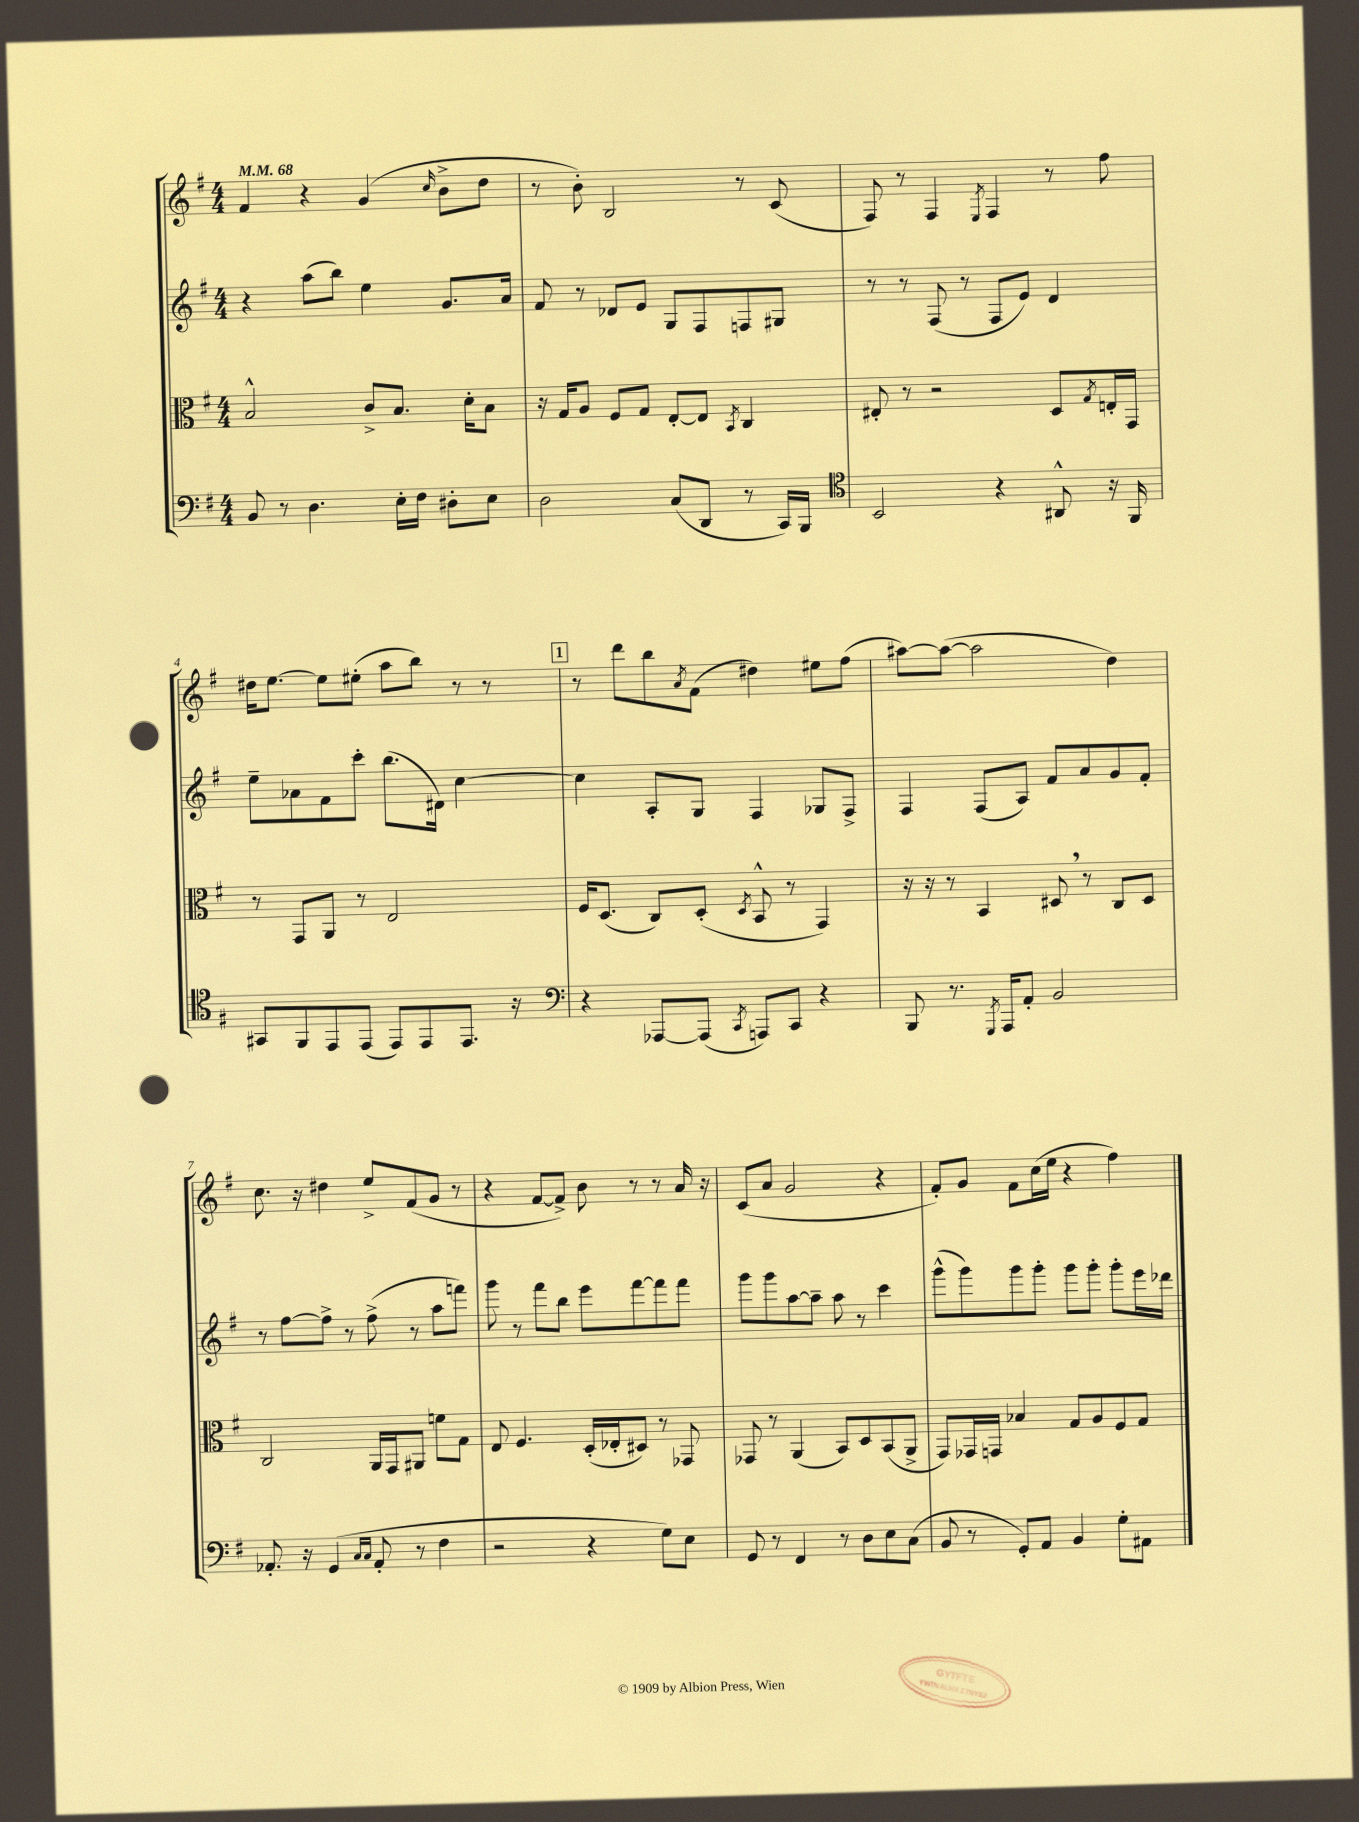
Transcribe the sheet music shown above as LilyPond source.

<<
\new StaffGroup <<
\new Staff = "s0" {
    \clef treble \key g \major \numericTimeSignature \time 4/4 \tempo 4 = 68
    fis'4 r4 g'4( \grace { c''16 } b'8-> d''8 |
    r8 b'8-.) b2 r8 c'8( |
    fis8) r8 fis4 \acciaccatura { e8 } fis4 r8 fis''8 |
    dis''16 e''8.~ e''8 eis''8-.( a''8 b''8) r8 r8 |
    \mark \markup { \box "1" } r8 d'''8 b''8 \acciaccatura { a'8 } fis'8( dis''4) eis''8 fis''8( |
    ais''8~) ais''8~( ais''2 d''4) |
    c''8. r16 dis''4 e''8-> fis'8( g'8 r8 |
    r4 fis'8~ fis'8->) b'8 r8 r8 a'16 r16 |
    c'8( a'8 g'2 r4 |
    fis'8-.) g'8 fis'8 c''16( e''16 r4 fis''4) \bar "|." |
}
\new Staff = "s1" {
    \clef treble \key g \major \numericTimeSignature \time 4/4
    r4 a''8( b''8) e''4 g'8. a'16 |
    fis'8 r8 des'8 e'8 g8 fis8 f8 gis8 |
    r8 r8 fis8( r8 fis8 e'8) d'4 |
    e''8-- aes'8 fis'8 c'''8-. b''8.( dis'16) c''4~ |
    \mark \markup { \box "1" } c''4 a8-. g8 fis4 ges8 fis8-> |
    fis4 fis8( a8) fis'8 a'8 g'8 fis'8-. |
    r8 fis''8~ fis''8-> r8 fis''8->( r8 a''8 f'''8) |
    g'''8 r8 fis'''8 b''8 e'''8 fis'''8~ fis'''8 fis'''8 |
    g'''8 g'''8 a''8~ a''8-- a''8 r8 c'''4 |
    g'''8-^( g'''8) g'''8 g'''8-. g'''8 g'''8-. g'''8-. e'''16 des'''16 \bar "|." |
}
\new Staff = "s2" {
    \clef alto \key g \major \numericTimeSignature \time 4/4
    b2-^ c'8-> b8. d'16-. b8 |
    r16 g16 a8 fis8 g8 e8~-. e8 \acciaccatura { b,8 } c4 |
    eis8-. r8 r2 d8 \acciaccatura { g8 } e16-. g,16 |
    r8 g,8 a,8 r8 e2 |
    \mark \markup { \box "1" } fis16 d8.( c8) d8-.( \acciaccatura { d8 } b,8-^ r8 g,4) |
    r16 r16 r8 b,4 dis8 \breathe r8 c8 dis8 |
    c2 a,16 g,16 ais,8 f'8 g8 |
    e8 fis4. d16-.( ees16-. dis8) r8 ges,8 |
    ges,8 r8 a,4( b,8) d8 b,8( a,8-> |
    g,8) ges,16 g,16 bes4 g8 a8 fis8 g8 \bar "|." |
}
\new Staff = "s3" {
    \clef bass \key g \major \numericTimeSignature \time 4/4
    b,8 r8 d4. e16-. fis16 dis8-. e8 |
    d2 c8( d,8 r8 c,16) b,,16 |
    \clef tenor b,2 r4 ais,8-^ r16 fis,16 |
    gis,8 fis,8 e,8 e,8( e,8) e,8 e,8. r16 |
    \mark \markup { \box "1" } \clef bass r4 aes,,8~ aes,,8( \acciaccatura { c,8 } a,,8) c,8 r4 |
    b,,8 r8. \acciaccatura { g,,8 } a,,16 a,8-. b,2 |
    aes,8.-. r16 g,4( \grace { c16 c16 } aes,8-. r8 fis4 |
    r2 r4 g8) e8 |
    g,8 r8 fis,4 r8 d8 e8 c8( |
    b,8 r8 g,8-.) a,8 b,4 g8-. ais,8 \bar "|." |
}
>>
>>
